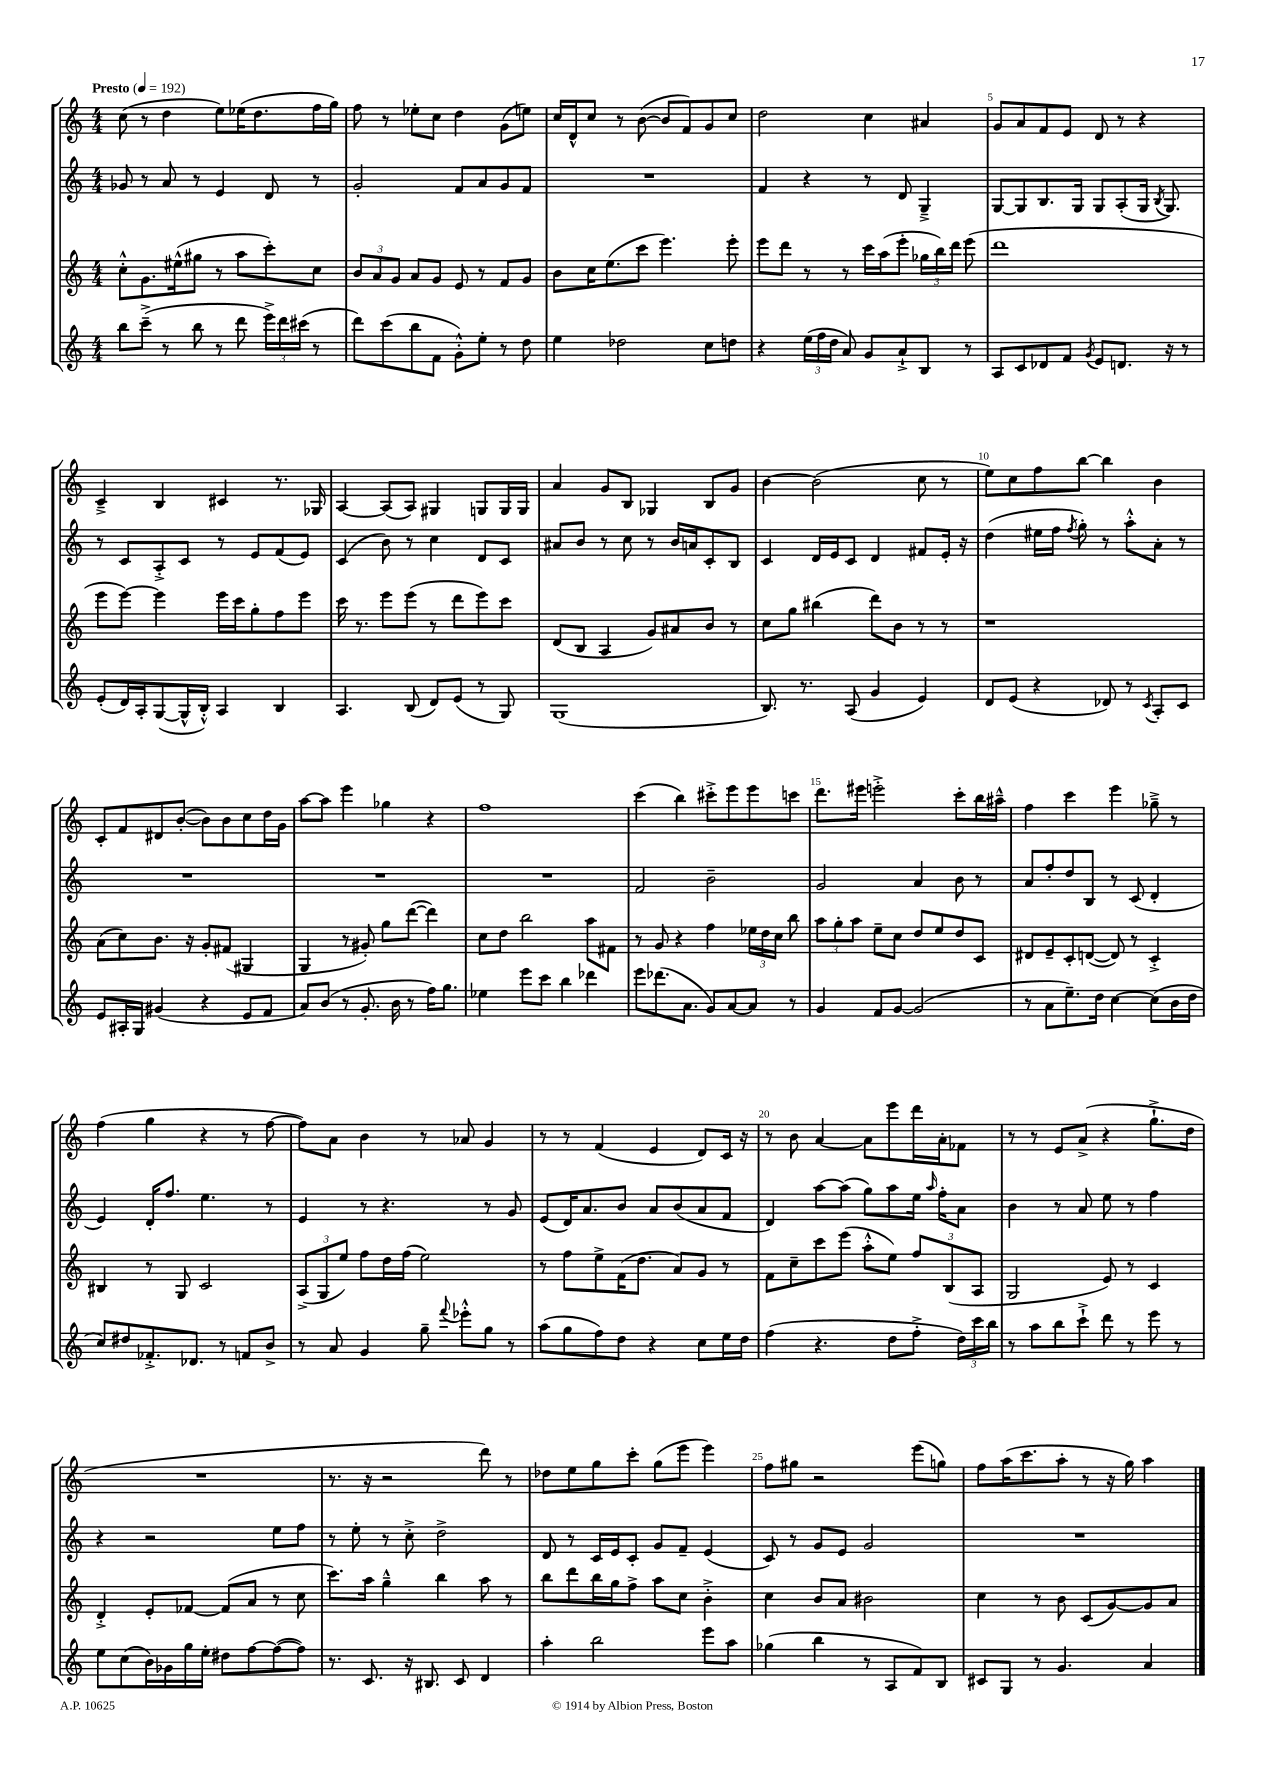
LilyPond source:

<<
\new StaffGroup <<
\new Staff = "s0" {
    \clef treble \key c \major \numericTimeSignature \time 4/4 \tempo "Presto" 4 = 192
    \autoBeamOff c''8( r8 d''4 e''8[) ees''16( d''8. f''16 g''16]) |
    f''8 r8 ees''8[-. c''8] d''4 g'8[( e''8]) |
    c''16[ d'16-^ c''8] r8 b'8~( b'8[ f'8) g'8 c''8] |
    d''2 c''4 ais'4 |
    g'8[ a'8 f'8 e'8] d'8 r8 r4 |
    c'4---> b4 cis'4 r8. ges16 |
    a4~ a8[( a8]) gis4 g8[ g16 g16] |
    a'4 g'8[ b8] ges4 b8[ g'8] |
    b'4~ b'2( c''8 r8 |
    e''8[) c''8 f''8 b''8]~ b''4 b'4 |
    c'8[-. f'8 dis'8 b'8]~-.( b'8[) b'8 c''8 d''16 g'16] |
    a''8[~ a''8] e'''4 ges''4 r4 |
    f''1 |
    c'''4( b''4) cis'''8[-.-> e'''8 e'''8 c'''8] |
    d'''8.[ eis'''16] e'''2-.-> c'''8[-. b''16 ais''16]---^ |
    f''4 c'''4 e'''4 ges''8---> r8 |
    f''4( g''4 r4 r8 f''8~ |
    f''8[) a'8] b'4 r8 aes'8 g'4 |
    r8 r8 f'4( e'4 d'8[) c'16] r16 |
    r8 b'8 a'4~ a'8[ e'''8 d'''16 a'16-. fes'8] |
    r8 r8 e'8[ a'8]->( r4 g''8.[-!-> d''16] |
    R1 |
    r8. r16 r2 d'''8) r8 |
    des''8[ e''8 g''8 c'''8]-. g''8[( e'''8] e'''4) |
    f''8[ gis''8] r2 e'''8[( g''8]) |
    f''8[ a''16( c'''8. a''8]-. r8 r16 g''16) a''4 \bar "|." |
}
\new Staff = "s1" {
    \clef treble \key c \major \numericTimeSignature \time 4/4
    \autoBeamOff ges'8 r8 a'8 r8 e'4 d'8 r8 |
    g'2-. f'8[ a'8 g'8 f'8] |
    R1 |
    f'4 r4 r8 d'8 g4---> |
    g8[~ g8 b8. g16] g8[ a8-.( g16] \acciaccatura { b8 } g8.) |
    r8 c'8[ a8-.-> c'8] r8 e'8[ f'8( e'8]) |
    c'4( b'8) r8 c''4 d'8[ c'8] |
    ais'8[ b'8] r8 c''8 r8 b'16[ a'16 c'8-. b8] |
    c'4 d'16[ e'16 c'8] d'4 fis'8[ e'16]-. r16 |
    d''4( eis''16[ f''16] \acciaccatura { f''8 } g''8-.) r8 a''8[-.-^ a'8]-. r8 |
    R1 |
    R1 |
    R1 |
    f'2 b'2-- |
    g'2 a'4 b'8 r8 |
    a'8[ f''8-. d''8 b8] r8 c'8( d'4-. |
    e'4) d'16[-. f''8.] e''4. r8 |
    e'4 r8 r4. r8 g'8 |
    e'8[( d'16) a'8. b'8] a'8[ b'8( a'8 f'8] |
    d'4) a''8[~ a''8]( g''8[) a''8 e''16] \grace { a''16 } f''16[-. a'8] |
    b'4 r8 a'8 e''8 r8 f''4 |
    r4 r2 e''8[ f''8] |
    r8 e''8-. r8 c''8-.-> d''2-> |
    d'8 r8 c'16[ e'16 c'8]-. g'8[ f'8]-- e'4( |
    c'8) r8 g'8[ e'8] g'2 |
    R1 \bar "|." |
}
\new Staff = "s2" {
    \clef treble \key c \major \numericTimeSignature \time 4/4
    \autoBeamOff c''8[-.-^ g'8. eis''16-^( gis''8] r8 a''8[ c'''8-.) c''8] |
    \tuplet 3/2 { b'8[ a'8 g'8] } a'8[ g'8] e'8 r8 f'8[ g'8] |
    b'8[ c''16 e''8.( c'''8] e'''4.) e'''8-. |
    e'''8[ d'''8] r8 r8 c'''16[ a''16( e'''8]-. \tuplet 3/2 { ges''16[ b''16) d'''16] } e'''8( |
    d'''1 |
    e'''8[ e'''8]~) e'''4 e'''16[ c'''16 g''8-. f''8 e'''8] |
    c'''16 r8. e'''8[ e'''8]( r8 d'''8[ e'''8) c'''8] |
    d'8[( b8] a4 g'8[) ais'8 b'8] r8 |
    c''8[ g''8] bis''4( d'''8[) b'8] r8 r8 |
    r1 |
    a'8[( c''8) b'8.] r16 g'8[-. fis'8]( gis4 |
    g4 r8 gis'8-.) g''8[ d'''8]~( d'''4) |
    c''8[ d''8] b''2 a''8[ fis'8] |
    r8 g'8 r4 f''4 \tuplet 3/2 { ees''16[ d''16 c''16] } b''8 |
    \tuplet 3/2 { a''8[ g''8-. a''8] } e''8[-- c''8] d''8[ e''8 d''8 c'8] |
    dis'8[ e'8-- c'8-. d'8]~( d'8) r8 c'4-.-> |
    bis4 r8 g8 c'2 |
    \tuplet 3/2 { a8[->( g8 e''8]) } f''8[ d''16 f''16]( e''2) |
    r8 f''8[ e''8-> f'16( d''8.] a'8[) g'8] r8 |
    f'8[ c''8-- c'''8 e'''8]( a''8[-.-^ e''8]) \tuplet 3/2 { f''8[ b8( a8] } |
    g2 e'8) r8 c'4 |
    d'4-.-> e'8[-. fes'8]~ fes'8[( a'8] r8 c''8 |
    c'''8.[) a''16] g''4---^ b''4 a''8 r8 |
    b''8[ d'''8 b''16 g''16 f''8]-> a''8[ c''8] b'4-.-> |
    c''4 b'8[ a'8] bis'2 |
    c''4 r8 b'8 c'8[( g'8~) g'8 a'8] \bar "|." |
}
\new Staff = "s3" {
    \clef treble \key c \major \numericTimeSignature \time 4/4
    \autoBeamOff b''8[ c'''8]--->( r8 b''8 r8 d'''8 \tuplet 3/2 { e'''16[->) d'''16 cis'''16]( } r8 |
    d'''8[) c'''8( b''8 f'8] g'8[-.-^) e''8]-. r8 d''8 |
    e''4 des''2 c''8[ d''8] |
    r4 \tuplet 3/2 { e''16[( f''16 d''16] } a'8) g'8[ a'8-!-> b8] r8 |
    a8[ c'8 des'8 f'8] \acciaccatura { g'8 } e'8[ d'8.] r16 r8 |
    e'8[-.( d'16) a16-. g8~( g16-^ b16]-.-^) a4 b4 |
    a4. b8( d'8[) e'8]( r8 g8) |
    g1( |
    b8.) r8. a8( g'4 e'4) |
    d'8[ e'8]( r4 des'8) r8 \acciaccatura { c'8 } a8[-. c'8] |
    e'8[ ais16-. g16] gis'4( r4 e'8[ f'8] |
    a'8[) b'8]( r8 g'8.-. b'16 r8 f''16[) g''8.] |
    ees''4 e'''8[ c'''8] b''4 des'''4 |
    e'''8[ des'''8.( a'8.] g'8[) a'8~ a'8] r8 |
    g'4 f'8[ g'8]~ g'2( |
    r8 a'8[ e''8.--) d''16] c''4~ c''8[( b'16 d''16] |
    c''8[) dis''8 fes'8.-.-> des'8.] r8 f'8[ b'8]-> |
    r8 a'8 g'4 g''8-- \appoggiatura { f'''8 } ees'''8[-.-^ g''8] r8 |
    a''8[( g''8 f''8) d''8] r4 c''8[ e''16 d''16] |
    f''4( r4. d''8[ f''8]-.-> \tuplet 3/2 { d''16[) c'''16 b''16] } |
    r8 a''8[ b''8 c'''8]-!-> d'''8 r8 e'''8 r8 |
    e''8[ c''8( b'16) ges'16 g''16 e''16]-. dis''8[ f''8~ f''8~( f''8]) |
    r8. c'8. r16 bis8. c'8 d'4 |
    a''4-. b''2 e'''8[ a''8] |
    ges''4( b''4 r8 a8[ f'8) b8] |
    cis'8[ g8] r8 g'4. a'4 \bar "|." |
}
>>
>>
\layout { \context { \Score \override BarNumber.break-visibility = ##(#f #t #t) barNumberVisibility = #(every-nth-bar-number-visible 5) } }
